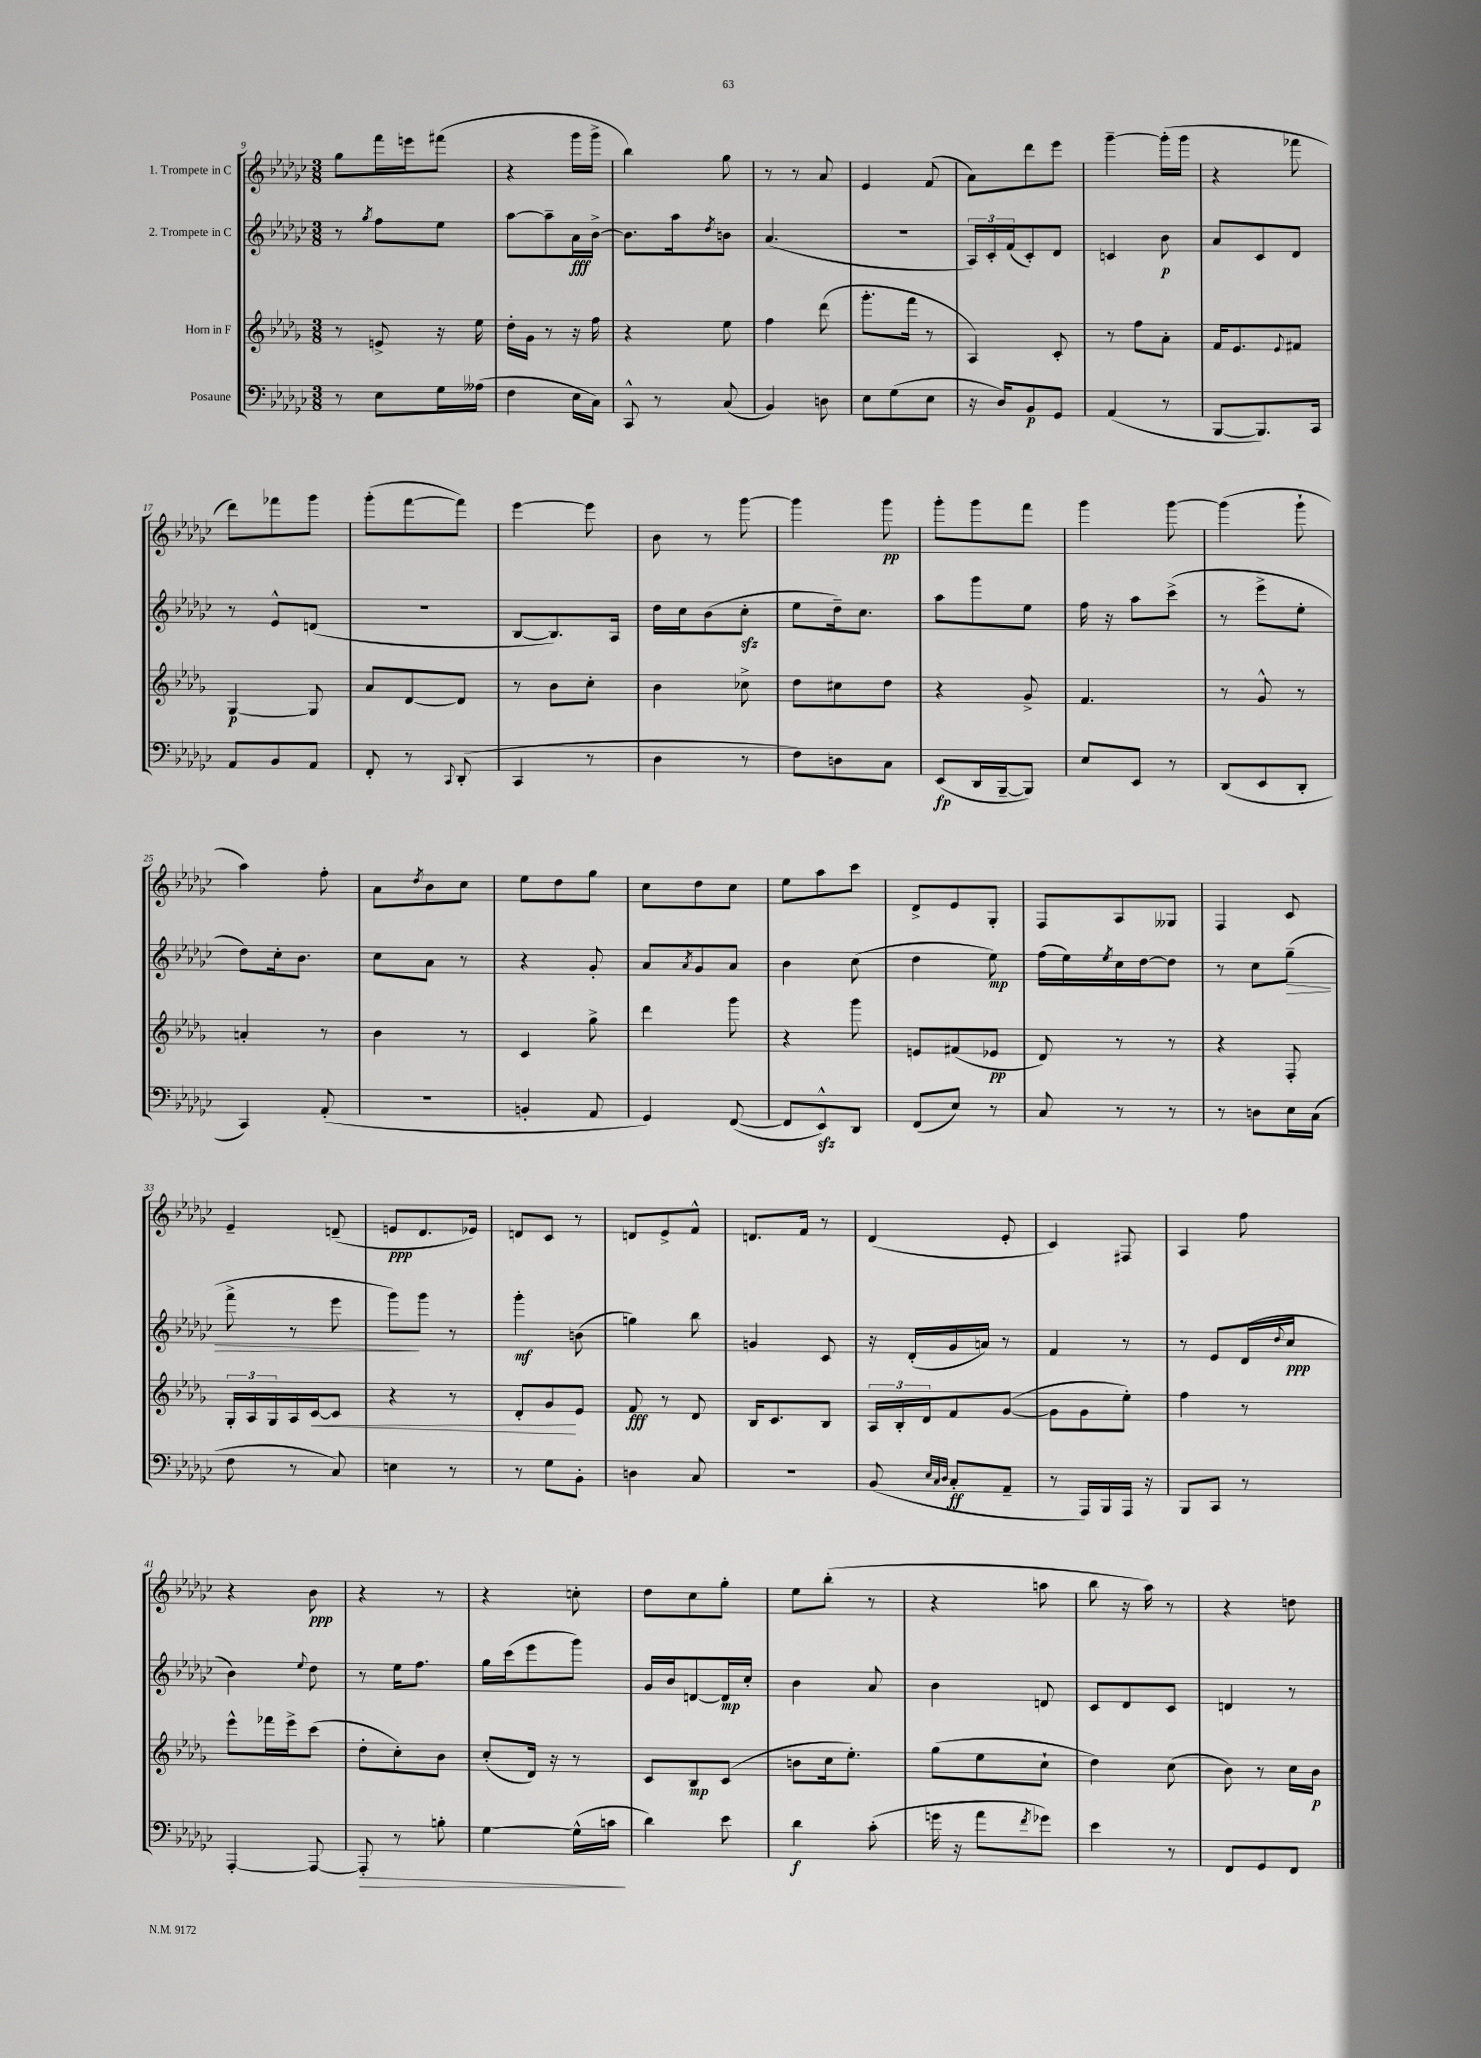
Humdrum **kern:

**kern	**kern	**kern	**kern
*staff4	*staff3	*staff2	*staff1
*clefF4	*clefG2	*clefG2	*clefG2
*k[b-e-a-d-g-c-]	*k[b-e-a-d-g-]	*k[b-e-a-d-g-c-]	*k[b-e-a-d-g-c-]
*M3/8	*M3/8	*M3/8	*M3/8
8r	8r	8r	8gg-
.	.	8qgg-	.
8E-	8e^	8ff	16fff
.	.	.	16eee
16G-	16r	8ee-	(8fff#
(16A--	16ee-	.	.
=	=	=	=
4F	16dd-'	[8aa-	4r
.	16g-	.	.
.	8r	8aa-~]	.
16E-	16r	16a-	16ggg-
16C-)	16ff	[16b-^	16ggg-^
=	=	=	=
8CC-^^	4r	8.b-]	4bb-)
8r	.	.	.
.	.	16aa-	.
.	.	8qdd-	.
(8C-	8ee-	8b	8gg-
=	=	=	=
4BB-)	4ff	(4.a-	8r
.	.	.	8r
8D	(8ddd-	.	8a-
=	=	=	=
8E-	8.ggg-'	4.r	4e-
(8G-	.	.	.
.	16fff	.	.
8E-	8r	.	(8f
=	=	=	=
16r	4A-)	24A-)	8a-)
.	.	24c-'	.
16D-)	.	.	.
.	.	(24f	.
8BB-	.	8c-')	8ddd-
8GG-	8c'	8d-	8eee-
=	=	=	=
(4AA-	8r	4c	[4ggg-~
.	8ff	.	.
8r	8a-'	8b-	(16ggg-']
.	.	.	16ggg-
=	=	=	=
[8BBB-	16f	8a-	4r
.	8.e-	.	.
8.BBB-])	.	8c-	.
.	8qqe-	.	.
.	8f#	8d-	8fff-
16CC-	.	.	.
=	=	=	=
8AA-	[4G-	8r	8ddd-)
8BB-	.	8e-^^	8fff-
8AA-	8G-]	(8d	8ggg-
=	=	=	=
8FF'	8a-	4.r	(8ggg-'
8r	[8d-	.	[8fff
8qqCC-	.	.	.
(8DD-'	8d-]	.	8fff])
=	=	=	=
4CC-	8r	[8B-	[4eee-
.	8b-	8.B-])	.
8r	8cc'	.	8eee-]
.	.	16A-	.
=	=	=	=
4D-	4b-	16dd-	8b-
.	.	16cc-	.
.	.	(8b-	8r
8r	8cc-^	8cc-'	[8ggg-
=	=	=	=
8F)	8dd-	8ee-	4ggg-]
8D	8cc#	16dd-~)	.
.	.	8.cc-	.
8C-	8dd-	.	8ggg-
=	=	=	=
(8EE-	4r	8aa-	8ggg-'
16DD-	.	8ggg-	8ggg-
[16BBB-~	.	.	.
8BBB-])	8g-^	8ee-	8fff
=	=	=	=
8E-	4.f	16ff	4ggg-
.	.	16r	.
8EE-	.	8aa-	.
8r	.	(8ccc-^	[8ggg-
=	=	=	=
(8DD-	8r	8r	(4ggg-]
8EE-	8g-^^	8eee-^	.
8DD-'	8r	8ee-'	8ggg-`
=	=	=	=
4CC-)	4a'	8dd-)	4aa-)
.	.	16cc-'	.
.	.	8.b-	.
(8AA-'	8r	.	8ff'
=	=	=	=
4.r	4b-	8cc-	8a-
.	.	.	8qdd-
.	.	8a-	8b-
.	8r	8r	8cc-
=	=	=	=
4BB'	4c	4r	8ee-
.	.	.	8dd-
8AA-	8gg-^	8g-'	8gg-
=	=	=	=
4GG-)	4ddd-	8a-	8cc-
.	.	8qa-	.
.	.	8g-	8dd-
([8FF	8ggg-	8a-	8cc-
=	=	=	=
8FF]	4r	4b-	8ee-
8EE-^^)	.	.	8aa-
8DD-	8ggg-	(8cc-	8ccc-
=	=	=	=
(8FF	8e	4dd-	8d-^
8E-)	(8f#	.	8e-
8r	8e-	8ee-)	8G-'
=	=	=	=
8C-	8d-)	(16ff	8F
.	.	16ee-)	.
.	.	8qee-	.
8r	8r	16cc-	8A-
.	.	[16dd-	.
8r	8r	8dd-]	8G--
=	=	=	=
8r	4r	8r	4F
8D	.	8cc-	.
16E-	8F'	(8gg-~	8c-
(16C-	.	.	.
=	=	=	=
8F	24G-'	8fff^	4e-~
.	24A-	.	.
.	24G-	.	.
8r	16A-	8r	.
.	[16c	.	.
8C-)	8c]	8eee-	(8d~
=	=	=	=
4E	4r	8ggg-)	8e
.	.	8ggg-	8.d-
8r	8r	8r	.
.	.	.	16e-)
=	=	=	=
8r	8d-'	4ggg-'	8d
8G-	8g-	.	8c-
8BB-'	8e-	(8b	8r
=	=	=	=
4D	8f	4gg)	8d
.	8r	.	8e-^
8C-	8d-	8bb-	8f^^
=	=	=	=
4.r	16B-	4g	8.d
.	8.c	.	.
.	.	.	16f
.	8B-	8c-	8r
=	=	=	=
(8BB-	24A-	16r	(4d-
.	24B-'	.	.
.	.	(16d-'	.
.	24d-	.	.
32qqE-	.	.	.
32qqC-	.	.	.
32qqD-	.	.	.
8C-'	8f	16g-	.
.	.	16a)	.
8AA-~	([8g-	8r	8e-'
=	=	=	=
8r	8g-]	4f	4c-)
16AAA-)	8g-	.	.
16BBB-	.	.	.
16AAA-	8ee-')	8r	8F#
16r	.	.	.
=	=	=	=
8BBB-	4ff	8r	4A-
8CC-	.	8e-	.
8r	8r	(16d-	8ff
.	.	8qqdd-	.
.	.	16cc-	.
=	=	=	=
[4AAA-'	8eee-^^	4b-)	4r
.	16fff-	.	.
.	16eee-^	.	.
.	.	8qqee-	.
8AAA-_	(8ccc	8dd-	8b-
=	=	=	=
8AAA-']	8dd-'	8r	4r
8r	8cc')	16ee-	.
.	.	8.ff	.
8B'	8b-	.	8r
=	=	=	=
[4G-	(8cc'	16gg-	4r
.	.	(16ccc-	.
.	16d-)	8eee-	.
.	16r	.	.
(16G-^^]	8r	8ggg-)	8cc'
16c	.	.	.
=	=	=	=
4d-)	8c	16g-	8dd-
.	.	16b-	.
.	8B-	[8d	8cc-
8e-	(8c	16d]	8gg-'
.	.	16cc-'	.
=	=	=	=
4d-	8b	4b-	8ee-
.	16cc	.	(8bb-'
.	8.ee-')	.	.
(8c-'	.	8a-	8r
=	=	=	=
16g	(8gg-	4b-	4r
16r	.	.	.
8a-	8ee-	.	.
8qf	.	.	.
8g-)	8cc`	8d	8aa
=	=	=	=
4e-	4dd-)	8c-	8bb-
.	.	8d-	16r
.	.	.	16aa-)
8r	(8cc	8c-	8r
=	=	=	=
8FF	8b-)	4d	4r
8GG-	8r	.	.
8FF	16cc	8r	8dd
.	16b-	.	.
==	==	==	==
*-	*-	*-	*-
